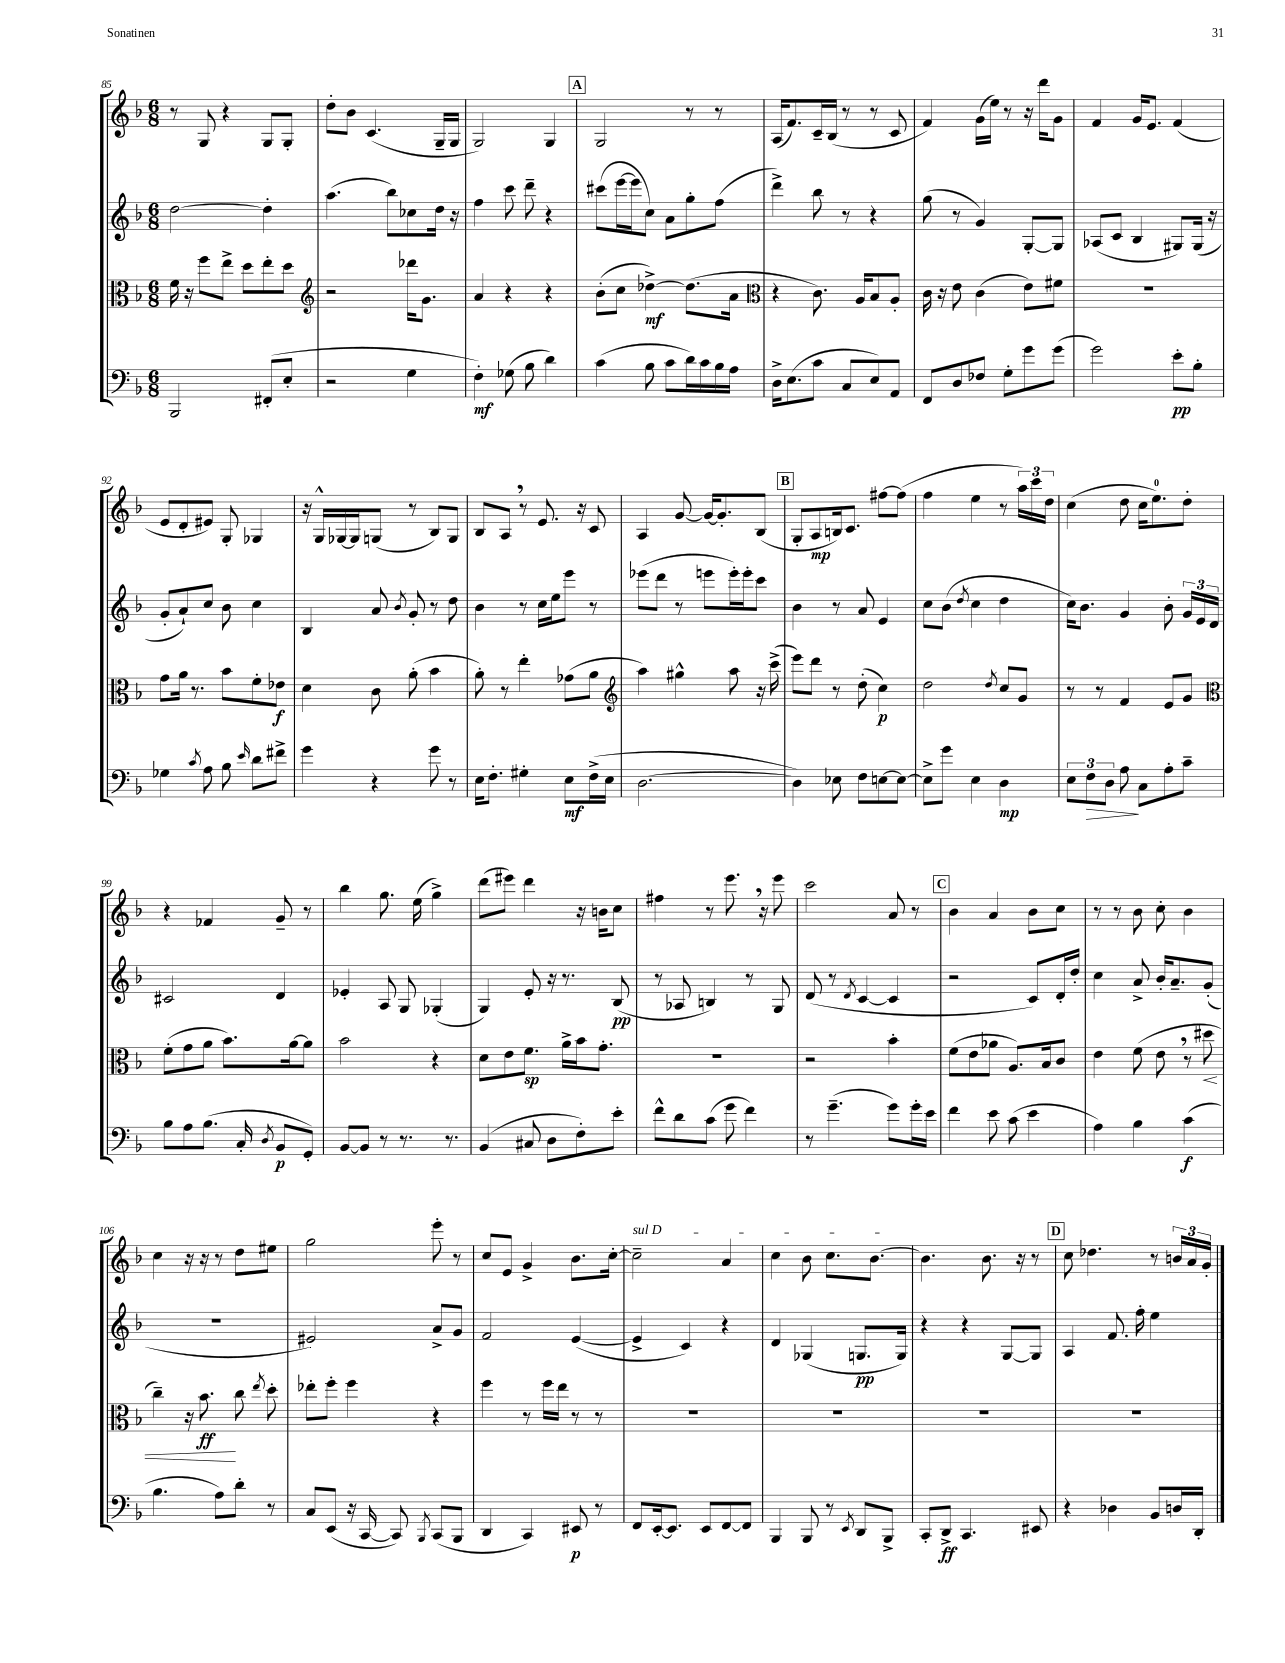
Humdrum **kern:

**kern	**kern	**kern	**kern
*staff4	*staff3	*staff2	*staff1
*clefF4	*clefC3	*clefG2	*clefG2
*k[b-]	*k[b-]	*k[b-]	*k[b-]
*M6/8	*M6/8	*M6/8	*M6/8
2BBB-/	16f\	[2dd\	8r
.	16r	.	.
.	8ff\L	.	8G/
.	8ee^\J	.	4r
.	8dd\L	.	.
(8FF#'/L	8ee'\	4dd'\]	8G/L
8E'/J	8dd\J	.	8G'/J
=	=	=	=
*	*clefG2	*	*
2r	2r	(4.aa\	8dd'\L
.	.	.	8b-\J
.	.	.	(4.c/
.	.	8bb-\L)	.
4G\	16ddd-\LK	8cc-\	.
.	8.g\J	.	.
.	.	16dd\Jk	16G~/LL
.	.	16r	16G/JJ
=	=	=	=
4F'\)	4a/	4ff\	2G/)
(8G-\	4r	8ccc\	.
8B-\	.	8ddd~\	.
4d\)	4r	4r	4G/
=	=	=	=
(4c\	(8b-'\L	(8ccc#\L	2G/
.	8cc\J	[16eee\L	.
.	.	16eee\]J	.
8B-\	[4dd-^\)	8cc\J)	.
8c\L	.	8a\L	.
16d\L)	(8.dd-\]L	8gg'\	8r
16c\	.	.	.
16B-\	.	(8ff\J	8r
16A\JJ	16a\Jk	.	.
=	=	=	=
*	*clefC3	*	*
16D^\LK	4r	4ddd^\)	(16A/LK
(8.E\	.	.	8.f/)
8c\J	8.c\)	8bb-\	16c~/L
.	.	.	(16B-/JJ
8C/L	.	8r	8r
.	16A/LK	.	.
8E/)	8B-/	4r	8r
8AA/J	8A'/J	.	8c/
=	=	=	=
8FF/L	16c\	(8gg\	4f/)
.	16r	.	.
8D/	8e\	8r	.
8F-/J	(4c\	4g/)	(16g\LL
.	.	.	16ee\JJ)
8G'\L	.	.	8r
8g\	8e\L)	[8G'/L	16r
.	.	.	16ddd\LK
(8g\J	8f#\J	8G/]J	8g\J
=	=	=	=
2g\)	2.r	(8A-/L	4f/
.	.	8c/J	.
.	.	4B-/	16g/LK
.	.	.	8.e/J
8e'\L	.	8G#/L)	(4f/
8B-'\J	.	(16G#/Jk	.
.	.	16r	.
=	=	=	=
4G-\	8g\L	8g'/L	8e/L
.	16a\Jk	8a`/)	8d'/
.	8.r	.	.
8qc/	.	.	.
8A\	.	8cc/J	8e#/J)
8B-\	8b-\L	8b-\	8G'/
16qqe/	.	.	.
8d\L	8f'\	4cc\	4G-/
8f#^\J	8e-\J	.	.
=	=	=	=
4g\	4d\	4B-/	16r
.	.	.	16G^^/LL
.	.	.	[16G-/
.	.	.	16G-/]J
4r	8c\	8a/	(8G/J
.	.	8qb-/	.
.	(8a'\	8g'/	8r
8g\	4b-\	8r	8B-/L)
8r	.	8dd\	8G/J
=	=	=	=
16E\LK	8a'\)	4b-\	8B-/L
8.F'\J	.	.	.
.	8r	.	8A/J
4G#'\	4ee'\	8r	8r
.	.	16cc\LL	8.e/
.	.	16ee\J	.
8E\L	(8g-\L	8eee\J	.
.	.	.	16r
(16F^\L	8a\J	8r	8c/
16E\JJ	.	.	.
=	=	=	=
*	*clefG2	*	*
[2.D\	4aa\)	(8eee-\L	4A/
.	.	8ddd\J	.
.	4gg#^^\	8r	[8g/
.	.	8eee\L	16g/_LK
.	.	.	8.g'/]
.	8aa\	16eee'\L)	.
.	.	16eee'\J	.
.	16r	8ccc\J	(8B-/J
.	(16ccc^\	.	.
=	=	=	=
4D\])	8eee\L)	4b-\	8G'/L
.	8ddd\J	.	8A/
8E-\	8r	8r	16B/k)
.	.	.	8.c/J
8F\L	(8dd'\	8a/	.
[8E\	4cc\)	4e/	[8ff#\L
8E\_J	.	.	(8ff#\]J
=	=	=	=
8E^\]L	2dd\	8cc\L	4ff\
8g\J	.	(8b-\J	.
.	.	8qdd/	.
4E\	.	4cc\	4ee\
.	8qdd/	.	.
4D\	8cc/L	4dd\	8r
.	8g/J	.	24aa\LL)
.	.	.	24ccc\
.	.	.	24dd\JJ
=	=	=	=
12E\L	8r	16cc\LK)	(4cc\
.	.	8.b-\J	.
12F\	.	.	.
.	8r	.	.
12D\J	.	.	.
8A\	4f/	4g/	8dd\
8C\L	.	.	16cc\LK
.	.	.	8.ee\)
8A'\	8e/L	8b-'\	.
8c~\J	8g/J	24g/LL	8dd'\J
.	.	24e/	.
.	.	24d/JJ	.
=	=	=	=
*	*clefC3	*	*
8B-\L	(8f'\L	2c#/	4r
8A\	8g\	.	.
(8.B-\J	8a\J	.	4f-/
.	8.b-\L)	.	.
16C'/	.	.	.
8qD/	.	.	.
8BB-/L	.	4d/	8g~/
.	[16a\k	.	.
8GG'/J)	8a\]J	.	8r
=	=	=	=
[8BB-/L	2b-\	4e-'/	4bb-\
8BB-/]J	.	.	.
8r	.	8A/	8.gg\
8.r	.	8G/	.
.	.	.	(16ee\
.	4r	(4G-'/	4gg^\)
8.r	.	.	.
=	=	=	=
(4BB-/	8d\L	4G/)	(8ddd\L
.	8e\	.	8eee#\J)
8C#/	8.f\J	8e'/	4ddd\
8D\L	.	16r	.
.	16a^\LL	8.r	.
8F'\)	16b-\J	.	16r
.	8.g'\J	.	16b\LK
8e'\J	.	(8B-/	8cc\J
=	=	=	=
8f^^\L	2.r	8r	4ff#\
8d\	.	8A-/	.
(8c\J	.	4B/)	8r
8g\	.	.	8.eee\
4f\)	.	8r	.
.	.	.	16r
.	.	8G/	8eee\
=	=	=	=
8r	2r	(8d/	2ccc\
(4.g~\	.	8r	.
.	.	8qd/	.
.	.	[4c/	.
8g\L)	4b-'\	4c/]	8a/
16g'\L	.	.	8r
16e\JJ	.	.	.
=	=	=	=
4f\	(8f\L	2r	4b-\
.	8e\	.	.
8e\	8a-\J	.	4a/
(8c\	8.A/L)	.	.
4e\	.	8c/L)	8b-\L
.	16B-/k	.	.
.	8c/J	16d'/L	8cc\J
.	.	16dd'/JJ	.
=	=	=	=
4A\)	4e\	4cc\	8r
.	.	.	8r
4B-\	(8f\	8a^/	8b-\
.	8e\	16b-'/LK	8cc'\
.	.	8.a~/	.
(4c\	8r	.	4b-\
.	8dd#\	(8g'/J	.
=	=	=	=
4.B-\	4cc~\)	2.r	4cc\
.	16r	.	16r
.	8.b-\	.	16r
8A\L)	.	.	8r
8d'\J	8cc\	.	8dd\L
.	8qee/	.	.
8r	8dd'\	.	8ee#\J
=	=	=	=
8C/L	8ee-'\L	2e#/)	2gg\
(8EE/J	8ff'\J	.	.
16r	4ff\	.	.
[16CC/	.	.	.
8CC/])	.	.	.
8qBBB-/	.	.	.
(8CC/L	4r	8a^/L	8eee'\
8BBB-/J	.	8g/J	8r
=	=	=	=
4DD/	4ff\	2f/	8cc/L
.	.	.	8e/J
4CC/)	8r	.	4g^/
.	16ff\LL	.	.
.	16ee\JJ	.	.
8EE#/	8r	([4e/	8.b-\L
8r	8r	.	.
.	.	.	[16cc'\Jk
=	=	=	=
8FF/L	2.r	4e^/]	2cc~\]
[16EE'/k	.	.	.
8.EE/]J	.	.	.
.	.	4c/)	.
8EE/L	.	.	.
[8FF/	.	4r	4a/
8FF/]J	.	.	.
=	=	=	=
4BBB-/	2.r	4d/	4cc\
8BBB-/	.	(4G-/	8b-\
8r	.	.	8.cc\L
8qEE/	.	.	.
8DD/L	.	8.G/L	.
.	.	.	[8.b-\J
8BBB-^/J	.	.	.
.	.	16G/Jk)	.
=	=	=	=
8CC'/L	2.r	4r	4.b-\]
8DD^/J	.	.	.
4.CC/	.	4r	.
.	.	.	8.b-\
.	.	[8G/L	.
.	.	.	16r
8EE#/	.	8G/]J	8r
=	=	=	=
4r	2.r	4A/	8cc\
.	.	.	4.dd-\
4D-\	.	8.f/	.
.	.	16ff'\	.
8BB-/L	.	4ee\	8r
16D/L	.	.	24b/LL
.	.	.	24a/
16DD'/JJ	.	.	.
.	.	.	24g'/JJ
==	==	==	==
*-	*-	*-	*-
